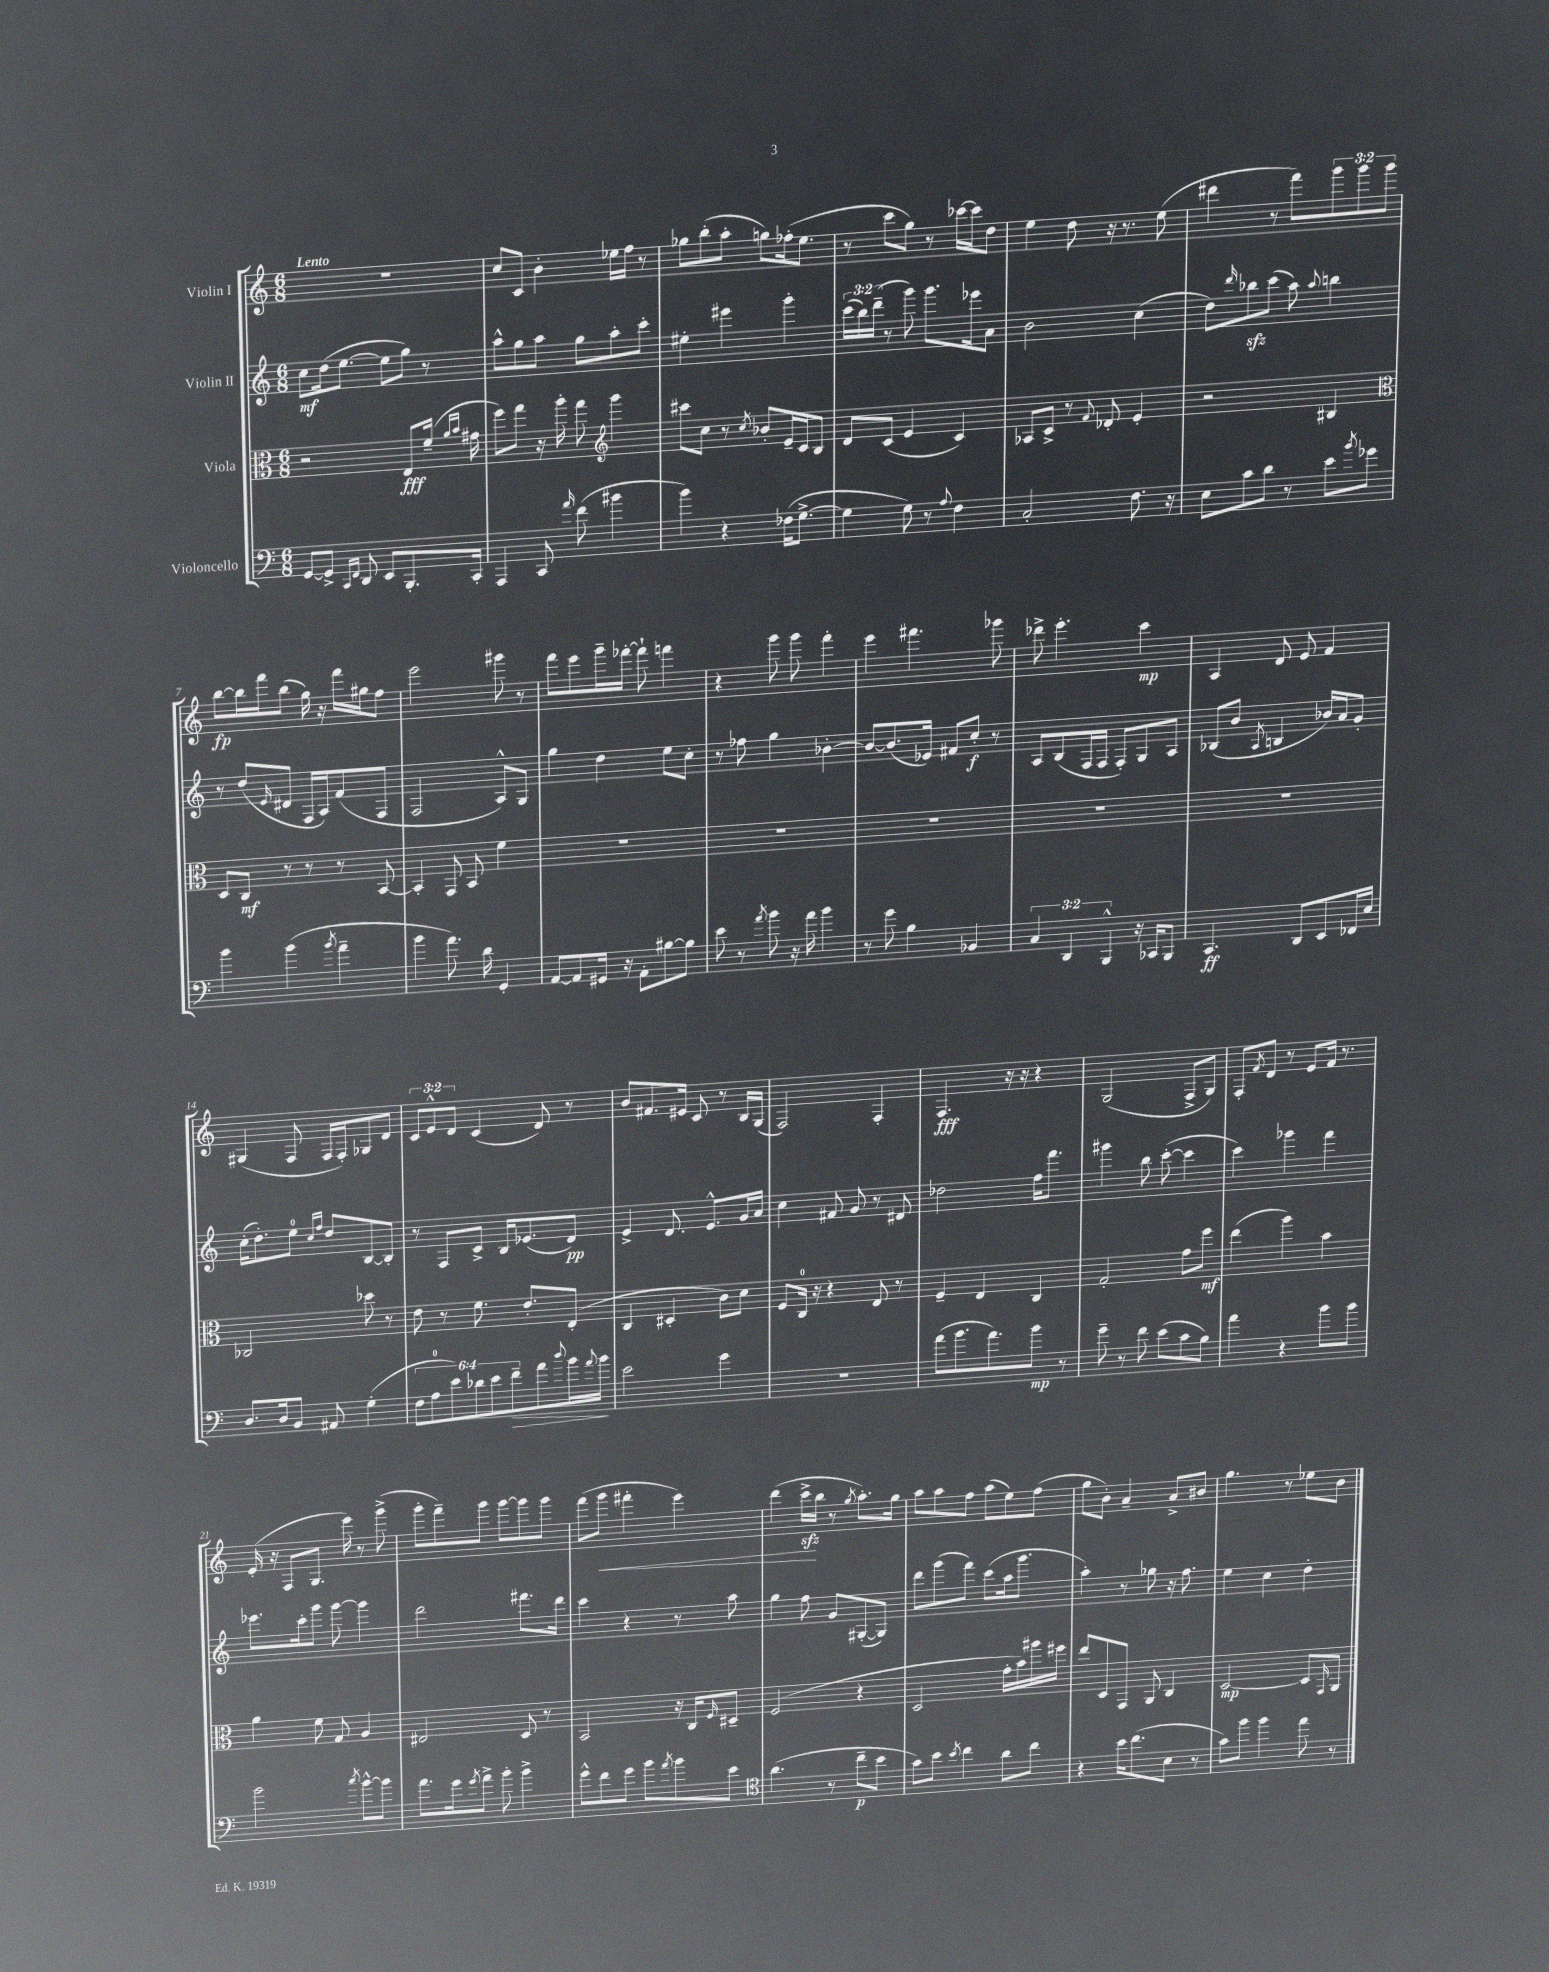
<<
\new StaffGroup <<
\new Staff = "s0" \with { instrumentName = "Violin I" } {
    \clef treble \key c \major \numericTimeSignature \time 6/8 \override Staff.TupletNumber.text = #tuplet-number::calc-fraction-text \tempo "Lento"
    R2. |
    c''8 c'8 b'4-. ees''16 f''16 r8 |
    ges''8 b''8-.( a''8-. g''8) fes''16-.( e''8. |
    r8 c'''8 g''8) r8 ces'''16~ ces'''16 d''8 |
    e''4 d''8 r16 r8. e''8( |
    dis'''4 r8 f'''8) \tuplet 3/2 { g'''8 g'''8 g'''8 } |
    b''8~\fp b''16 f'''16 b''8( g''16) r16 f'''16 gis''16 f''8 |
    e'''2 gis'''8 r8 |
    f'''8 e'''8 g'''16-- fes'''16~-. fes'''8-! f'''4 |
    r4 g'''8 g'''8 f'''4-. |
    e'''4 fis'''4. ges'''8 |
    des'''8-> e'''4.-. c'''4\mp |
    a4 d'8 e'8 f'4 |
    gis4( f8 f16 f16-.) ges8 d'8 |
    \tuplet 3/2 { c'8 e'8-^ d'8 } c'4( d'8) r8 |
    b'8 fis'8. eis'16 c'8 r8 b16 g16( |
    f2) f4-. |
    f4.\fff r16 r16 r4 |
    g2( f8-> g8) |
    f8-. \acciaccatura { f'8 } d'8 r8 e'8 f'16 r8. |
    e'16-.( r16 f8 g8. e'''16) r8 g'''8->( |
    g'''8-. f'''8--) g'''8 g'''8~ g'''8 g'''8 |
    f'''8( g'''8\< fis'''4-. e'''4) |
    d'''4( c'''16->\sfz\! b''16 r8 \acciaccatura { g''8 } a''8.-.) g''16 |
    a''8 a''8 f''8 a''8( e''8) f''8( |
    g''8 b'8-.) a'4-- a'8-> bis'8 |
    g''4. r8 ees''8 b'8 \bar "|." |
}
\new Staff = "s1" \with { instrumentName = "Violin II" } {
    \clef treble \key c \major \numericTimeSignature \time 6/8 \override Staff.TupletNumber.text = #tuplet-number::calc-fraction-text
    c''8\mf d''16( e''8.~ e''8 g''8) r8 |
    a''8-^ g''8 a''8 g''8 a''8-. c'''8-. |
    eis''4-. eis'''4 g'''4-. |
    \tuplet 3/2 { c'''16( b''16) d'''16--( } r8 g'''8) g'''8. ees'''16 a'8 |
    b'2 c''4( |
    d''8) \grace { d'''16 } bes''8\sfz c'''8( a''8) \appoggiatura { a''8 } b''4 |
    r8 d''8( \grace { e'16 } dis'8 f16 a16) f'8( f8 |
    f2 a8-^) g8 |
    g''4 d''4 e''8 c''8-. |
    r8 fes''8 g''4 bes'4~-. |
    bes'8~ bes'8.( ees'16) fis'8 c''8-.\f r8 |
    a8 b8( f16 f16 f8-.) g8 a8 |
    bes8( b'8 \acciaccatura { a8 } b4 bes'16) a'16 g'8-. |
    c''16-.( d''8.-.) e''8-0 \grace { c''16 f''16 } d''8 b8~ b8-. |
    r8 f8 c'8-> b16 ees'8.( d'8\pp) |
    e'4-> d'8. e'8.-^ g'16 a'16 |
    c''4 fis'8 g'8 r8 dis'8 |
    des''2 f''16 f'''8. |
    gis'''4 b''8 c'''8~-.( c'''4 |
    c'''4) ges'''4 f'''4 |
    ees'''8. c'''16-. g'''8 g'''8~ g'''4 |
    d'''2 fis'''8. d'''16 |
    c'''4 r4 r8 a''8 |
    g''4 f''8 g'8 gis8~-.( gis8) |
    d'''8 g'''8( f'''8) c'''8( a''16 g'''8. |
    a''4-.) r8 ges''8 r16 f''8. |
    e''4 c''4 d''4-. \bar "|." |
}
\new Staff = "s2" \with { instrumentName = "Viola" } {
    \clef alto \key c \major \numericTimeSignature \time 6/8
    r2 e8\fff f'16--( \grace { a'16 b'16 } gis'16 |
    f''8) g''8 r16 a''16-. g''8 \clef treble g'''4 |
    cis'''8 c''8 r8 \acciaccatura { c''8 } bes'8-. e'16-- c'16 b8 |
    d'8 c'8( e'4 c'4) |
    aes8 c'8-> r8 \appoggiatura { f'8 } des'8-. e'4-. |
    r2 bis4 |
    \clef alto d8 c8\mf r8 r8 r8 b,8~ |
    b,4-. g,8 b,8 f'4 |
    R2. |
    R2. |
    R2. |
    R2. |
    R2. |
    ces2 des''8 r8 |
    e'8 r8 f'8. e'8.-. e8-.( |
    c4 dis4-. c'8) d'8 |
    f8 c16-0 r16 r4 e8 r8 |
    f4-- e4 c4 |
    g2-. g'8 f''8\mf |
    e''4( a''4) b'4 |
    a'4 f'8 g8 a4 |
    eis2 d8 r8 |
    b,2 r16 c16 \grace { f16 } dis8-- |
    f2( r4 |
    d2 g'16-. b'16) ais''16 fis''16 |
    e''8 d8 g,8 a,8 c4 |
    d2~\mp d8 \grace { g,16 } a,8 \bar "|." |
}
\new Staff = "s3" \with { instrumentName = "Violoncello" } {
    \clef bass \key c \major \numericTimeSignature \time 6/8 \override Staff.TupletNumber.text = #tuplet-number::calc-fraction-text
    g,8~ g,8-> \grace { c,16 f,16 } d,8 e,8 b,,8.-. c,16-. |
    a,,4 c,8 \grace { a'16 } f'8( bis'4 |
    b'4) r4 fes16( g8.~-> |
    g4 g8) r8 \appoggiatura { a8 } f4 |
    c2-. f8. r16 |
    e8 c'8 d'8 r8 e'8 \acciaccatura { b'8 } ges'8 |
    b'4 b'4( \acciaccatura { b'8 } a'4-- |
    b'4 a'8.) d'16 g,4-. |
    a,8~ a,8 gis,16 r16 a,8-. bis8~ bis8 |
    e'8 r8 \acciaccatura { a'8 } b'8 r16 a'16 b'4 |
    r8 g'8 b4 bes,4 |
    \tuplet 3/2 { c4 d,4 b,,4-^ } r16 ces,16 b,,8 |
    c,4.\ff d,8 e,8 fes,16 e16 |
    d8. d16 b,8 ais,8 g4-.( |
    \tuplet 6/4 { f8 a8-0 e'8) des'8 e'8 f'8--\> } a'8 \appoggiatura { d''8 } b'16 \appoggiatura { a'8 } b'16\! |
    e'2 g'4 |
    R2. |
    a'8( b'8. a'8.) b'8\mp r8 |
    g'8-- r8 f'8 e'8( c'8 b8) |
    a'4 r4 b'8 b'8 |
    b'2 \acciaccatura { c''8 } b'8~-^ b'8 |
    a'8. g'16 \acciaccatura { g'8 } a'8-> b'8-. b'4-> |
    g'8-^ f'8 g'8 b'8 \acciaccatura { a'8 } b'8 e'8 |
    \clef tenor a'4.( r8 c''8--\p b'8 |
    g'8) b'8 \acciaccatura { b'8 } c''4 a'8 c''8 |
    r4 b'16 c''8.( b8 r8 |
    g'8) f''8 f''4 e''8 r8 \bar "|." |
}
>>
>>
